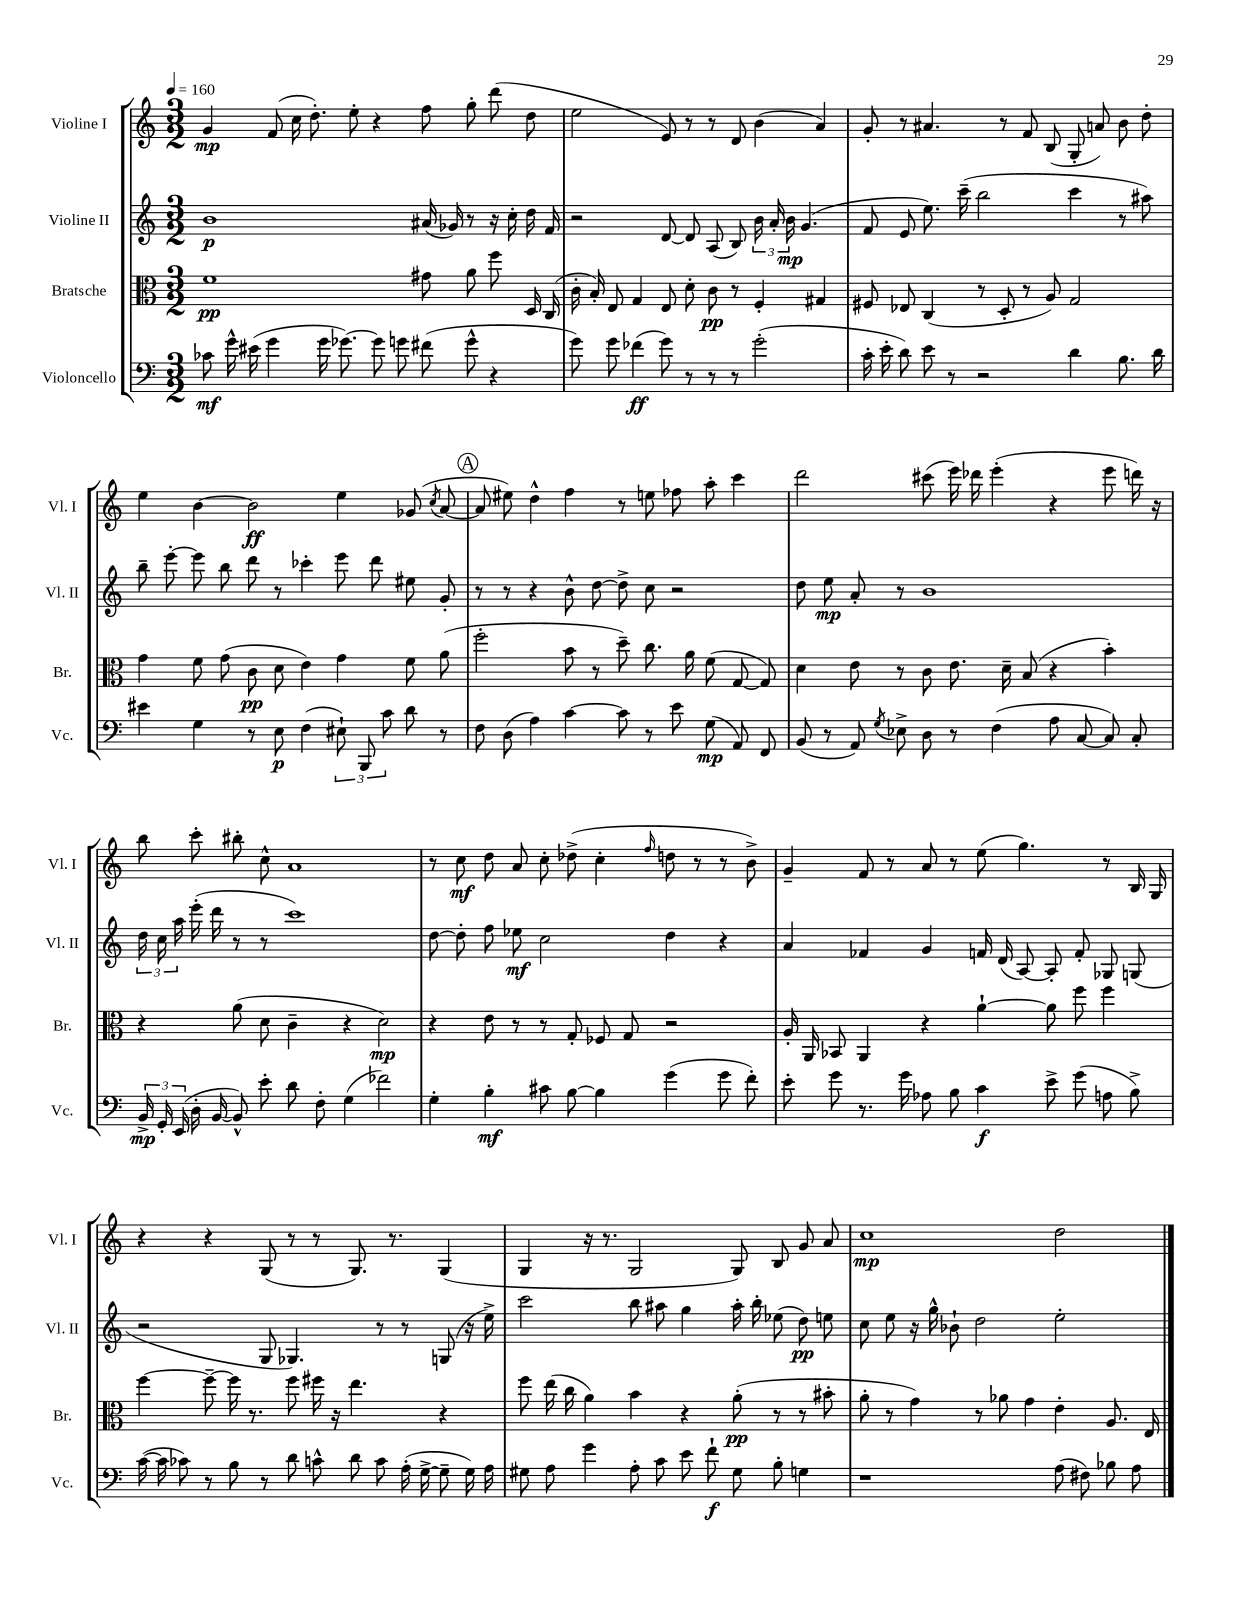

**kern	**dynam	**kern	**dynam	**kern	**dynam	**kern	**dynam
*part4	*part4	*part3	*part3	*part2	*part2	*part1	*part1
*staff4	*staff4	*staff3	*staff3	*staff2	*staff2	*staff1	*staff1
*I"Violoncello	*	*I"Bratsche	*	*I"Violine II	*	*I"Violine I	*
*I'Vc.	*	*I'Br.	*	*I'Vl. II	*	*I'Vl. I	*
*clefF4	*	*clefC3	*	*clefG2	*	*clefG2	*
*k[]	*	*k[]	*	*k[]	*	*k[]	*
*M3/2	*	*M3/2	*	*M3/2	*	*M3/2	*
*MM160	*	*MM160	*	*MM160	*	*MM160	*
=1	=1	=1	=1	=1	=1	=1	=1
8c-X\	mf	1f	pp	1b	p	4g/	mp
16g^^\	.	.	.	.	.	.	.
(16e#X\	.	.	.	.	.	.	.
4g\	.	.	.	.	.	(8f/	.
.	.	.	.	.	.	16cc\	.
.	.	.	.	.	.	8.dd'\)	.
16g\	.	.	.	.	.	.	.
[8.g-X\)	.	.	.	.	.	.	.
.	.	.	.	.	.	8ee'\	.
8g-\]	.	.	.	.	.	4r	.
8gn\	.	.	.	.	.	.	.
(8f#X\	.	8g#X\	.	(16a#X/	.	8ff\	.
.	.	.	.	16g-X/)	.	.	.
8g^^\	.	8a\	.	8r	.	8gg'\	.
4r	.	8ff\	.	16r	.	(8ddd\	.
.	.	.	.	16cc'\	.	.	.
.	.	16D/	.	16dd\	.	8dd\	.
.	.	(16C/	.	16f/	.	.	.
=2	=2	=2	=2	=2	=2	=2	=2
8g\)	.	16c'\	.	2r	.	2ee\	.
.	.	16B'/)	.	.	.	.	.
8g\	.	8E/	.	.	.	.	.
(4f-X\	ff	4G/	.	.	.	.	.
8g\)	.	8E/	.	[8d/	.	8e/)	.
8r	.	8d'\	.	8d/]	.	8r	.
8r	.	8c\	pp	(8A/	.	8r	.
8r	.	8r	.	8B/)	.	8d/	.
(2g'\	.	4F'/	.	24b\	.	(4b\	.
.	.	.	.	24a'/	.	.	.
.	.	.	.	24b\	mp	.	.
.	.	.	.	(4.g/	.	.	.
.	.	4G#X/	.	.	.	4a/)	.
=3	=3	=3	=3	=3	=3	=3	=3
16c'\	.	8F#X/	.	8f/	.	8g'/	.
16e'\	.	.	.	.	.	.	.
8d\)	.	8E-X/	.	8e/	.	8r	.
8e\	.	(4C/	.	8.ee\)	.	4.a#X/	.
8r	.	.	.	.	.	.	.
.	.	.	.	(16ccc~\	.	.	.
2r	.	8r	.	2bb\	.	.	.
.	.	8D'/	.	.	.	8r	.
.	.	8r	.	.	.	8f/	.
.	.	8A/)	.	.	.	(8B/	.
4d\	.	2G/	.	4ccc\	.	8G'/	.
.	.	.	.	.	.	8an/)	.
8.B\	.	.	.	8r	.	8b\	.
.	.	.	.	8aa#X\)	.	8dd'\	.
16d\	.	.	.	.	.	.	.
!!LO:LB:g=z
=4	=4	=4	=4	=4	=4	=4	=4
4e#X\	.	4g\	.	8bb~\	.	4ee\	.
.	.	.	.	[8eee'\	.	.	.
4G\	.	8f\	.	8eee\]	.	[4b\	.
.	.	(8g\	.	8bb\	.	.	.
8r	.	8c\	pp	8ddd\	.	2b\]	ff
8E\	p	8d\	.	8r	.	.	.
(4F\	.	4e\)	.	4ccc-X'\	.	.	.
12E#X`\)	.	4g\	.	8eee\	.	4ee\	.
12BBB/	.	.	.	.	.	.	.
.	.	.	.	8ddd\	.	.	.
12c\	.	.	.	.	.	.	.
8d\	.	8f\	.	8ee#X\	.	(8g-X/	.
.	.	.	.	.	.	8qcc/	.
8r	.	(8a\	.	8g'/	.	[8a/	.
!!LO:REH:place=s1:t=A
=5	=5	=5	=5	=5	=5	=5	=5
8F\	.	2ff'\	.	8r	.	8a/]	.
(8D\	.	.	.	8r	.	8ee#X\)	.
4A\)	.	.	.	4r	.	4dd^^\	.
[4c\	.	8b\	.	8b^^\	.	4ff\	.
.	.	8r	.	[8dd\	.	.	.
8c\]	.	8dd~\)	.	8dd^\]	.	8r	.
8r	.	8.cc\	.	8cc\	.	8een\	.
8e\	.	.	.	2r	.	8ff-X\	.
.	.	16a\	.	.	.	.	.
(8G\	mp	(8f\	.	.	.	8aa'\	.
8AA/)	.	[8G/	.	.	.	4ccc\	.
8FF/	.	8G/])	.	.	.	.	.
=6	=6	=6	=6	=6	=6	=6	=6
(8BB/	.	4d\	.	8dd\	.	2ddd\	.
8r	.	.	.	8ee\	mp	.	.
8AA/)	.	8e\	.	8a'/	.	.	.
8qG/	.	.	.	.	.	.	.
8E-X^\	.	8r	.	8r	.	.	.
8D\	.	8c\	.	1b	.	(8ccc#X\	.
8r	.	8.e\	.	.	.	16eee\)	.
.	.	.	.	.	.	16ddd-X\	.
(4F\	.	.	.	.	.	(4eee'\	.
.	.	16d~\	.	.	.	.	.
.	.	(8B/	.	.	.	.	.
8A\	.	4r	.	.	.	4r	.
[8C/	.	.	.	.	.	.	.
8C/])	.	4b'\)	.	.	.	8eee\	.
8C'/	.	.	.	.	.	16dddn\)	.
.	.	.	.	.	.	16r	.
!!LO:LB:g=z
=7	=7	=7	=7	=7	=7	=7	=7
24BB^/	mp	4r	.	24dd\	.	8bb\	.
24GG'/	.	.	.	24cc\	.	.	.
(24EE/	.	.	.	24aa\	.	.	.
16D'\	.	.	.	(16eee'\	.	8ccc'\	.
[16BB/	.	.	.	16ddd\	.	.	.
8BB^^/])	.	(8a\	.	8r	.	8bb#X'\	.
8e'\	.	8d\	.	8r	.	8cc^^\	.
8d\	.	4c~\	.	1ccc)	.	1a	.
8F'\	.	.	.	.	.	.	.
(4G\	.	4r	.	.	.	.	.
2f-X\)	.	2d\)	mp	.	.	.	.
=8	=8	=8	=8	=8	=8	=8	=8
4G'\	.	4r	.	[8dd\	.	8r	.
.	.	.	.	8dd'\]	.	8cc\	mf
4B'\	mf	8e\	.	8ff\	.	8dd\	.
.	.	8r	.	8ee-X\	mf	8a/	.
8c#X\	.	8r	.	2cc\	.	8cc'\	.
[8B\	.	8G'/	.	.	.	(8dd-X^\	.
4B\]	.	8F-X/	.	.	.	4cc'\	.
.	.	8G/	.	.	.	.	.
.	.	.	.	.	.	16qqff/	.
(4g\	.	2r	.	4dd\	.	8ddn\	.
.	.	.	.	.	.	8r	.
8g\	.	.	.	4r	.	8r	.
8f'\)	.	.	.	.	.	8b^\)	.
=9	=9	=9	=9	=9	=9	=9	=9
8e'\	.	16A'/	.	4a/	.	4g~/	.
.	.	16AA/	.	.	.	.	.
8g\	.	8BB-X/	.	.	.	.	.
8.r	.	4AA/	.	4f-X/	.	8f/	.
.	.	.	.	.	.	8r	.
16g\	.	.	.	.	.	.	.
8A-X\	.	4r	.	4g/	.	8a/	.
8B\	.	.	.	.	.	8r	.
4c\	f	[4a`\	.	16fn/	.	(8ee\	.
.	.	.	.	(16d/	.	.	.
.	.	.	.	[8A/)	.	4.gg\)	.
8e^\	.	8a\]	.	8A'/]	.	.	.
(8g\	.	8ff\	.	8f'/	.	.	.
8An\	.	4ff\	.	8G-X/	.	8r	.
8B^\)	.	.	.	(8Gn/	.	16B/	.
.	.	.	.	.	.	16G/	.
!!LO:LB:g=z
=10	=10	=10	=10	=10	=10	=10	=10
([16c\	.	[4ff\	.	2r	.	4r	.
16c\]	.	.	.	.	.	.	.
8c-X\)	.	.	.	.	.	.	.
8r	.	8ff~\_	.	.	.	4r	.
8B\	.	16ff\]	.	.	.	.	.
.	.	8.r	.	.	.	.	.
8r	.	.	.	8G/	.	(8G/	.
8d\	.	8ff\	.	4.G-X/)	.	8r	.
8cn^^\	.	16ff#X\	.	.	.	8r	.
.	.	16r	.	.	.	.	.
8d\	.	4.ee\	.	.	.	8.G/)	.
8c\	.	.	.	8r	.	.	.
.	.	.	.	.	.	8.r	.
(16A'\	.	.	.	8r	.	.	.
[16G^\	.	.	.	.	.	.	.
8G~\]	.	4r	.	(8Gn/	.	(4G/	.
16G\)	.	.	.	16r	.	.	.
16A\	.	.	.	16ee^\)	.	.	.
=11	=11	=11	=11	=11	=11	=11	=11
8G#X\	.	8ff\	.	2ccc\	.	4G/	.
8A\	.	(16ee\	.	.	.	.	.
.	.	16cc\	.	.	.	.	.
4g\	.	4a\)	.	.	.	16r	.
.	.	.	.	.	.	8.r	.
8A'\	.	4b\	.	8bb\	.	2G/	.
8c\	.	.	.	8aa#X\	.	.	.
8e\	.	4r	.	4gg\	.	.	.
8f`\	f	.	.	.	.	.	.
8G#\	.	(8a'\	pp	16aa#'\	.	8G/)	.
.	.	.	.	16bb'\	.	.	.
8B'\	.	8r	.	(8ee-X\	.	8B/	.
4Gn\	.	8r	.	8dd\)	pp	8g/	.
.	.	8b#X'\	.	8een\	.	8a/	.
=12	=12	=12	=12	=12	=12	=12	=12
1r	.	8a'\	.	8cc\	.	1cc	mp
.	.	8r	.	8ee\	.	.	.
.	.	4g\)	.	16r	.	.	.
.	.	.	.	16gg^^\	.	.	.
.	.	.	.	8b-X`\	.	.	.
.	.	8r	.	2dd\	.	.	.
.	.	8a-X\	.	.	.	.	.
.	.	4g\	.	.	.	.	.
(8A\	.	4e'\	.	2ee'\	.	2dd\	.
8F#X\)	.	.	.	.	.	.	.
8B-X\	.	8.A/	.	.	.	.	.
8A\	.	.	.	.	.	.	.
.	.	16E/	.	.	.	.	.
==	==	==	==	==	==	==	==
*-	*-	*-	*-	*-	*-	*-	*-
